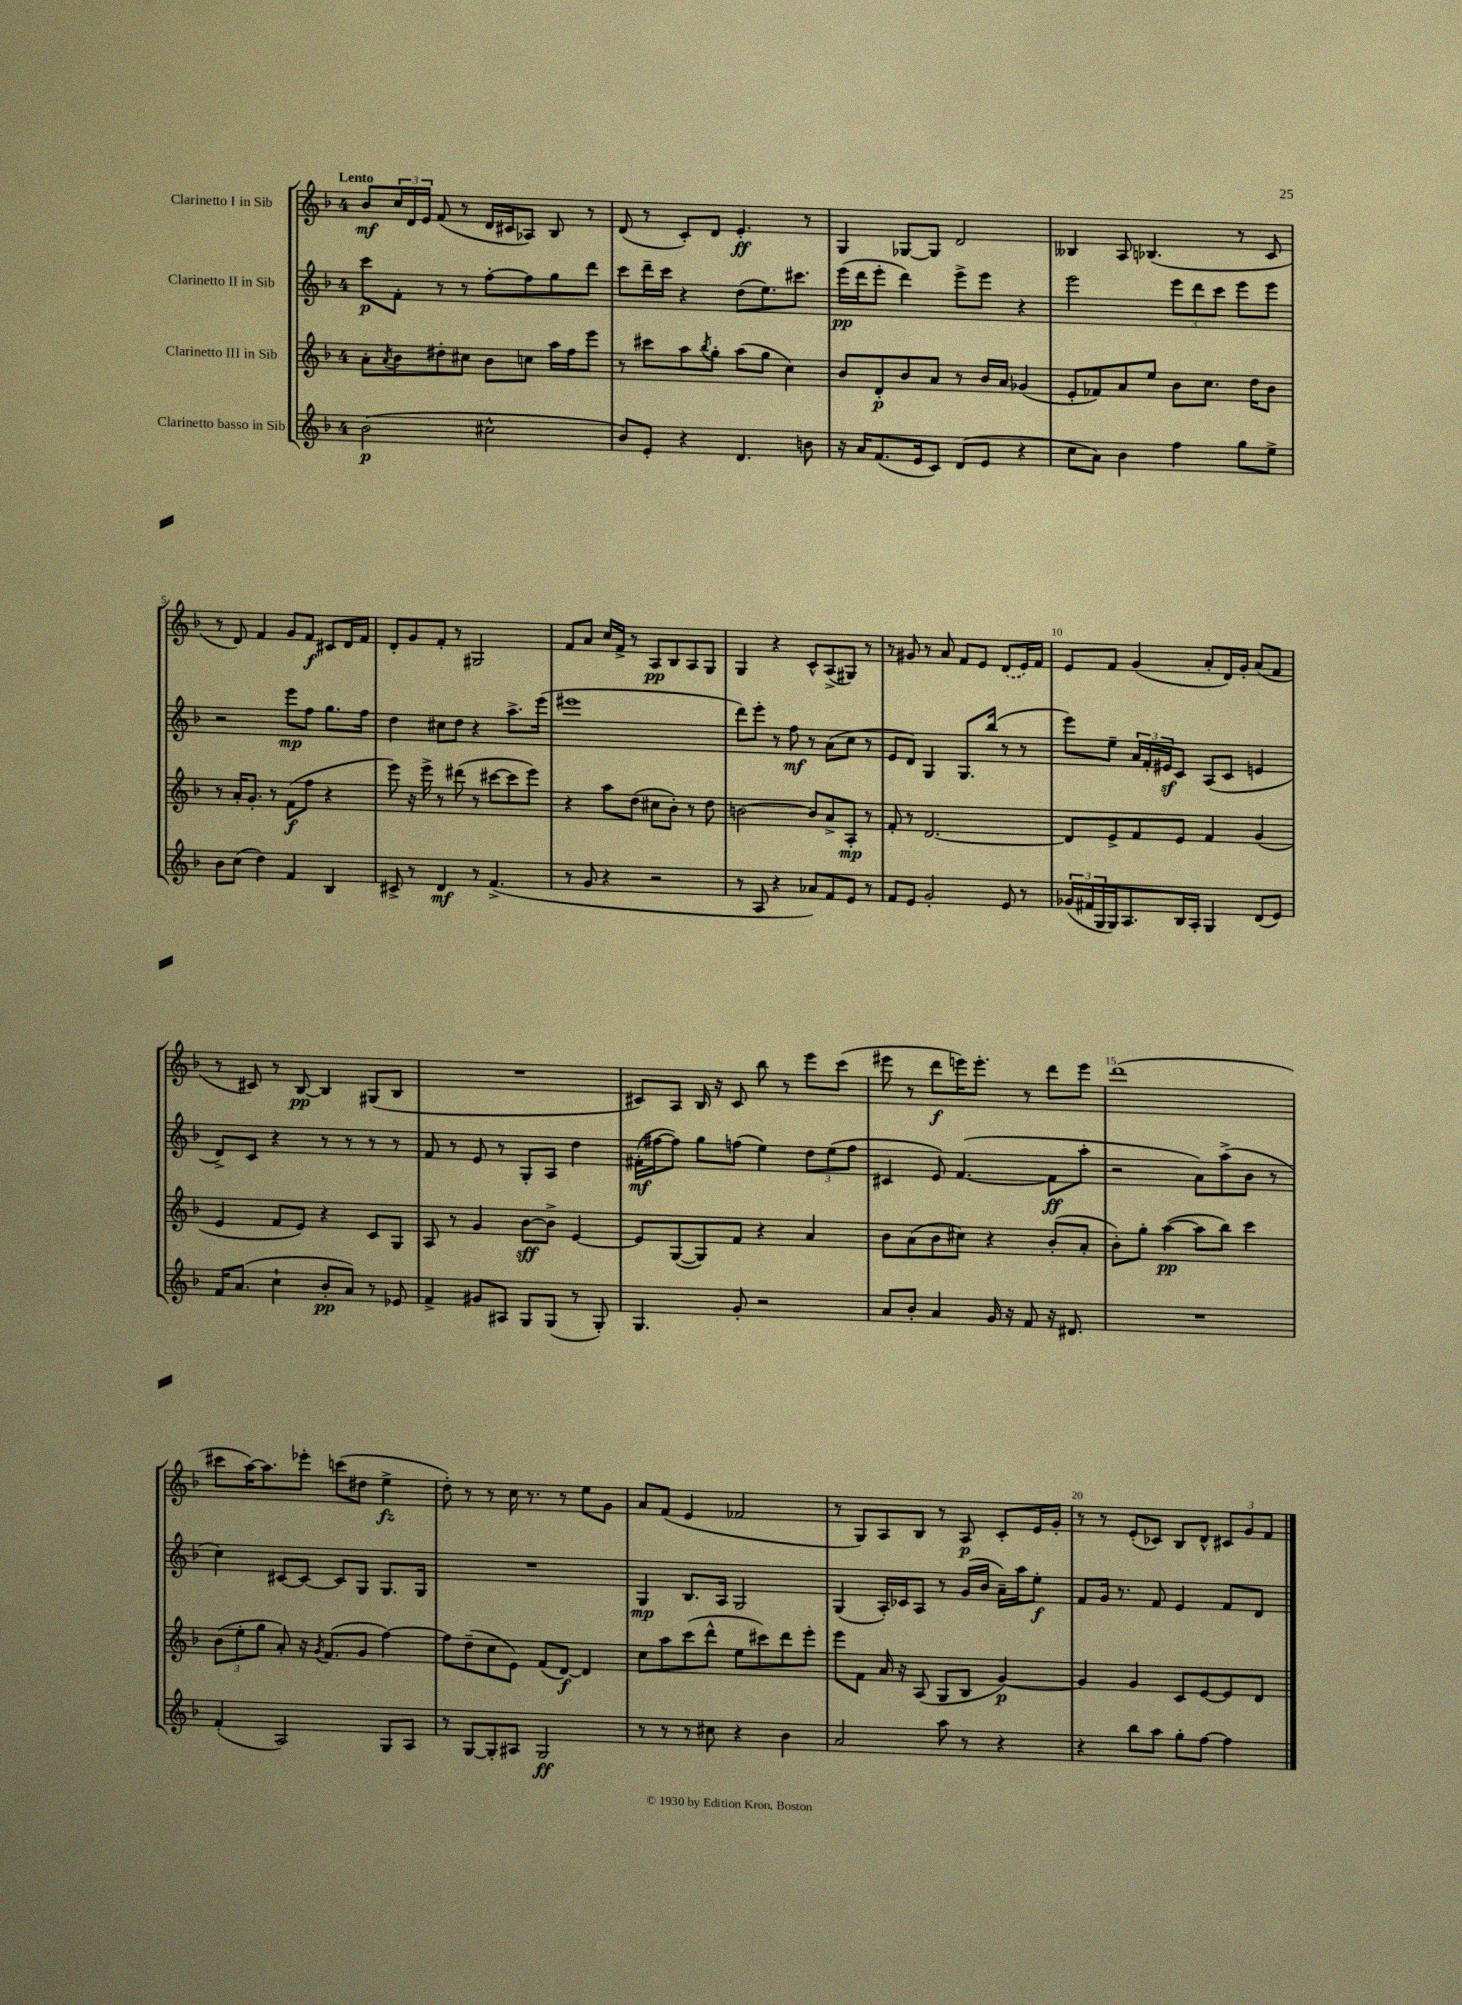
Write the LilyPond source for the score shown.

<<
\new StaffGroup <<
\new Staff = "s0" \with { instrumentName = "Clarinetto I in Sib" } {
    \clef treble \key f \major \once \override Staff.TimeSignature.style = #'single-digit \time 4/4 \tempo "Lento"
    bes'8\mf \tuplet 3/2 { c''16 d'16 e'16 } f'8( r8 d'16 cis'16 aes8) bes8 r8 |
    d'8( r8 c'8-.) d'8 e'4.-.\ff r8 |
    g4 ges8~ ges8 d'2 |
    beses4 a8 bes4.( r8 c'8 |
    r8 d'8) f'4 g'8 f'8\f cis'8 d'16 f'16 |
    d'8-. g'8 f'8-. r8 gis2 |
    f'8 a'8 c''16 f'16-> r8 a8\pp bes8 a8 g8 |
    g4 r4 c'8-^ a8->( gis8) r8 |
    r8 gis'8 r8 a'8 f'8 e'8 \once \slurDashed d'8( e'16) f'16 |
    e'8 f'8 g'4( a'8-. d'16) g'16-. a'8( f'8 |
    r8 cis'8) r8 bes8~\pp bes4 gis8( bes8 |
    R1 |
    cis'8) a8 bes16 r16 cis'8 bes''8 r8 e'''8 c'''8( |
    eis'''8 r8 d'''8\f e'''16) e'''8.-. r8 d'''8 e'''8 |
    d'''1( |
    cis'''8 a''16~) a''8. ees'''8-. c'''8( dis''8 e''4->\fz |
    d''8-.) r8 r8 c''16 r8. r8 e''8 g'8 |
    a'8 f'8( e'4 fes'2 |
    r8 g8) a8 bes8 r8 a8\p c'8-. e'16 g'16-. |
    r8 r8 e'8-.( ces'8) bes8 d'8-^ \tuplet 3/2 { cis'8 g'8 f'8 } \bar "|." |
}
\new Staff = "s1" \with { instrumentName = "Clarinetto II in Sib" } {
    \clef treble \key f \major \once \override Staff.TimeSignature.style = #'single-digit \time 4/4
    c'''8\p f'8-. r8 r8 f''8~-. f''8 g''8 d'''8 |
    c'''8 d'''16-- c'''16 r4 d''8( e''8.) cis'''8. |
    e'''16\pp( d'''16 e'''8-. d'''4) e'''8-> e'''8 r4 |
    e'''2 \tuplet 3/2 { e'''8 d'''8 c'''8 } e'''8 e'''8 |
    r2 e'''8\mp f''8 g''8. f''16 |
    d''4 cis''8 d''8 r4 a''8.-> e'''16( |
    eis'''1 |
    d'''8) e'''8-. r8 f''8\mf r8 a'8( c''8 r8 |
    e'8 d'8) g4 g8. bes''16( r8 r8 |
    e'''8) e''8-- \tuplet 3/2 { a'16 f'16-. eis'16\sf } c'8 a8( c'8 e'4 |
    d'8->) c'8 r4 r8 r8 r8 r8 |
    f'8 r8 e'8 r8 g8-. a8 d''4 |
    fis'16-.\mf( fis''16~ fis''8) g''8 f''8( e''4) \tuplet 3/2 { d''8 e''8( f''8 } |
    cis'4 e'8) f'4.~( f'8\ff a''8-. |
    r2 a'8) a''8->( bes'8 r8 |
    c''4) cis'8~ cis'8~ cis'8 g8 g8. g16 |
    R1 |
    g4\mp bes8. a16 g2 |
    g4( a16-.) ces'16 a8 r8 g'16( bes'16 a'16--) a''16 e''8-.\f |
    f'8 g'16 r8. f'8 e'4 f'8 d'8 \bar "|." |
}
\new Staff = "s2" \with { instrumentName = "Clarinetto III in Sib" } {
    \clef treble \key f \major \once \override Staff.TimeSignature.style = #'single-digit \time 4/4
    a'8-. \acciaccatura { a'8 } bes'8 dis''8-. cis''8 bes'8 c''8 a''16 f''16 e'''8 |
    r8 cis'''8 a''8 \acciaccatura { bes''8 } g''8-. a''8( g''8 c''4) |
    bes'8 d'8-.\p bes'8 a'8 r8 bes'16 a'16 ges'4( |
    e'8-. fes'8) a'8 e''8 bes'8 c''8. d''16 bes'8 |
    r8 a'16-. g'8.-. r8 f'8\f( f''8 r4 |
    e'''8) r16 e'''16-> r8 dis'''8( r8 cis'''8~ cis'''8 e'''8) |
    r4 a''8 d''8( cis''8 bes'8-.) r8 d''8 |
    b'2~ b'8 a'8-> a8-.\mp r8 |
    f'8-. r8 d'2.~ |
    d'8 e'8-> f'8 e'8 f'4 g'4( |
    e'4 f'8 e'8) r4 c'8 g8 |
    a8 r8 g'4 bes'8~\sff bes'8-> e'4~ |
    e'8 g8~( g8) f'8 r4 a'4 |
    bes'8 a'8( bes'8 cis''8) r4 bes'8-.( a'8-. |
    bes'8-.) g''8-. a''4~\pp( a''8 bes''8) c'''4 |
    \tuplet 3/2 { bes'8( e''8-. g''8 } a'8-.) r16 \acciaccatura { g'8 } f'8.( g'8 f''4~) |
    f''8 d''8--( c''8 e'8) f'8( d'8~\f) d'4 |
    c''8 a''8 c'''8( d'''8-^ e''8 cis'''8) d'''8 e'''8-. |
    e'''8 f'8 a'16 r16 a8( g8 bes8 g'4~\p) |
    g'4 g'4 c'8 e'8~ e'8 d'8 \bar "|." |
}
\new Staff = "s3" \with { instrumentName = "Clarinetto basso in Sib" } {
    \clef treble \key f \major \once \override Staff.TimeSignature.style = #'single-digit \time 4/4
    bes'2\p( cis''2-^ |
    bes'8) e'8-. r4 d'4. b'8 |
    r16 a'16 f'8.( e'16 c'8) d'8( e'8 r4 |
    c''8 a'8) bes'4 f''4 g''8 e''8-> |
    bes'8 c''8( d''4) f'4 bes4 |
    cis'8-> r8 d'4\mf r8 f'4.->( |
    r8 g'8 r4 r2 |
    r8 a8 r4 aes'8) f'8 e'8 r8 |
    f'8 e'8 g'2-. e'8 r8 |
    \tuplet 3/2 { ges'16( fis'16 g16 } g16) a8. bes16 a16-. g4 d'8( e'8) |
    f'16 a'8.( c''4-! bes'8-.\pp a'8) r8 ees'8 |
    f'4-> gis'8 ais8 g8 g8( r8 g8-.) |
    g4. g'8-. r2 |
    a'8 bes'8-. a'4 g'16 r16 f'8 r16 dis'8. |
    R1 |
    f'4-.( a2) g8 a8 |
    r8 g8~ g8-. ais8 g2\ff |
    r8 r8 r8 cis''8 r4 bes'4 |
    a'2 a''8 r8 r4 |
    r4 bes''8 a''8 g''8-. f''8~ f''4 \bar "|." |
}
>>
>>
\layout { \context { \Score \override BarNumber.break-visibility = ##(#f #t #t) barNumberVisibility = #(every-nth-bar-number-visible 5) } }
